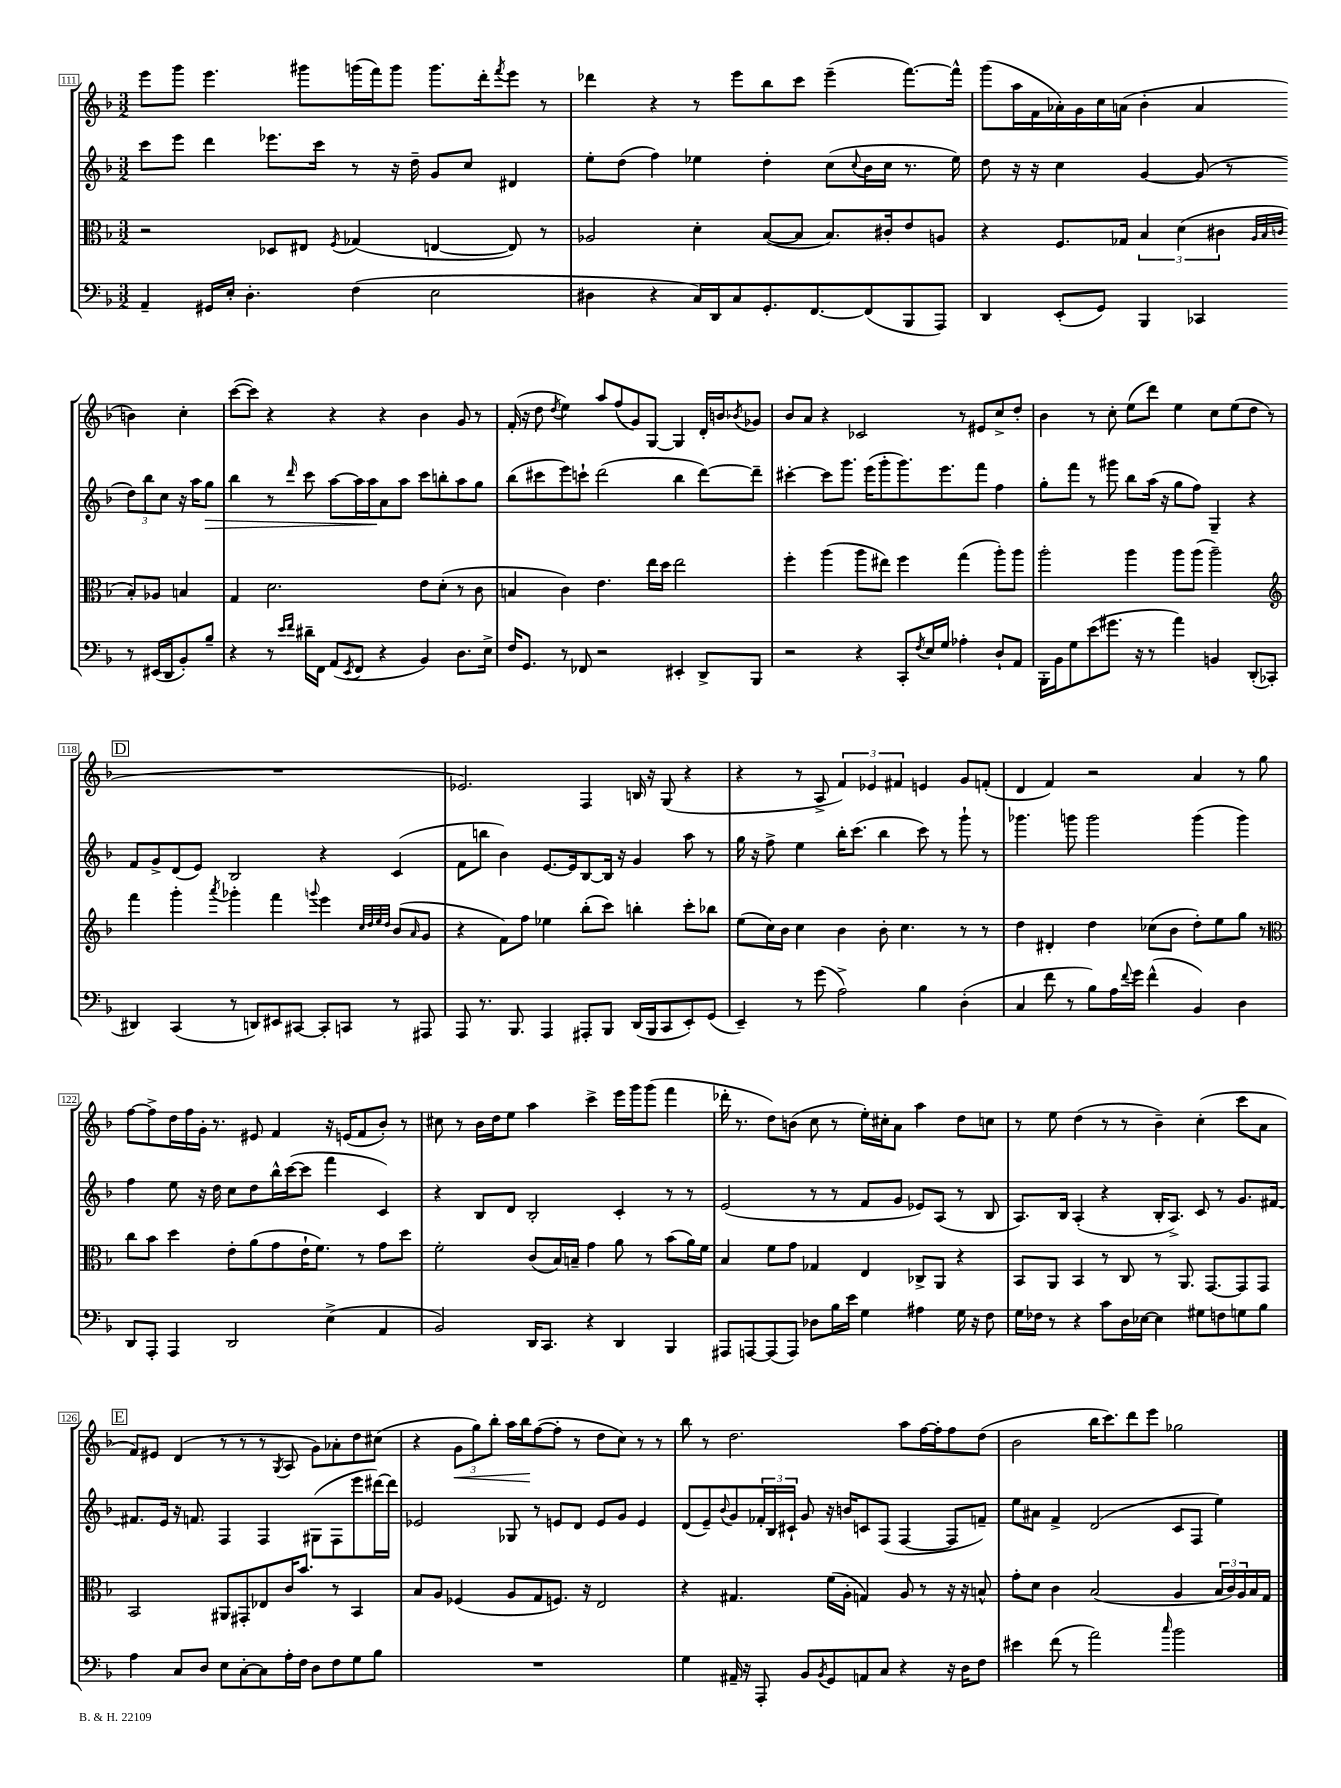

**kern	**kern	**kern	**dynam	**kern	**dynam
*part4	*part3	*part2	*part2	*part1	*part1
*staff4	*staff3	*staff2	*staff2	*staff1	*staff1
*clefF4	*clefC3	*clefG2	*	*clefG2	*
*k[b-]	*k[b-]	*k[b-]	*	*k[b-]	*
*M3/2	*M3/2	*M3/2	*	*M3/2	*
=111	=111	=111	=111	=111	=111
4AA~/	2r	8ccc\L	.	8eee\L	.
.	.	8eee\J	.	8ggg\J	.
16GG#X/LL	.	4ddd\	.	4.eee\	.
16E'/JJ	.	.	.	.	.
4.D'\	.	.	.	.	.
.	8D-X/L	8.eee-X\L	.	.	.
.	8E#X/J	.	.	8ggg#X\L	.
.	.	16ccc\Jk	.	.	.
.	8qF/	.	.	.	.
(4F\	(4G-X/	8r	.	(16gggn\L	.
.	.	.	.	16fff\J)	.
.	.	16r	.	8ggg\J	.
.	.	16dd~\	.	.	.
2E\	[4En/	8g/L	.	8.ggg\L	.
.	.	8cc/J	.	.	.
.	.	.	.	16ddd'\k	.
.	.	.	.	8qfff/	.
.	8E/])	4d#X/	.	8eee\J	.
.	8r	.	.	8r	.
=112	=112	=112	=112	=112	=112
4D#X\	2A-X/	8ee'\L	.	4ddd-X\	.
.	.	(8dd\J	.	.	.
4r	.	4ff\)	.	4r	.
16C/LL)	4d'\	4ee-X\	.	8r	.
16DD/J	.	.	.	.	.
8C/	.	.	.	8eee\L	.
8.GG'/	([8B-/L	4dd'\	.	8bb-\	.
.	8B-/J]	.	.	8ccc\J	.
[8.FF/	.	.	.	.	.
.	8.B-/L)	(8cc\L	.	(4eee~\	.
.	.	8qqcc/	.	.	.
(8FF/]	.	16b-\L	.	.	.
.	16c#X'/k	16cc\JJ	.	.	.
8BBB-/	8e/	8.r	.	[8.fff\L)	.
8AAA/J)	8An/J	.	.	.	.
.	.	16ee-\)	.	16fff^^\Jk]	.
=113	=113	=113	=113	=113	=113
4DD/	4r	8dd\	.	(8ggg\L	.
.	.	16r	.	16aa\L	.
.	.	16r	.	16f\	.
(8EE'/L	8.F/L	4cc\	.	16a-X'\)	.
.	.	.	.	16g\	.
8GG/J)	.	.	.	16cc\	.
.	16G-X/Jk	.	.	(16an\JJ	.
4BBB-/	6B-/	[4g/	.	4b-'\	.
.	(6d\	.	.	.	.
4CC-X/	.	(8g/]	.	4a/	.
.	6c#X\	.	.	.	.
.	.	8r	.	.	.
.	32qqA/LLL	.	.	.	.
.	32qqB-/	.	.	.	.
.	32qqcn/JJJ	.	.	.	.
8r	8B-'/L)	12dd\L)	.	4bn\)	.
.	.	12bb-\	.	.	.
(16EE#X/LL	8A-X/J	.	.	.	.
.	.	12cc\J	.	.	.
16DD/J	.	.	.	.	.
8BB-'/)	4Bn/	16r	.	4cc'\	.
.	.	16aa\KL	.	.	.
!	!	!	!LO:HP:b	!	!
8B-~/J	.	8gg\J	>	.	.
!!LO:LB:g=z
=114	=114	=114	=114	=114	=114
4r	4G/	4bb-\	.	([8ccc\L	.
.	.	.	.	8ccc\J])	.
8r	2.d\	8r	.	4r	.
16qqe/LL	.	.	.	.	.
16qqf/JJ	.	16qqddd/	.	.	.
16d#X~\LL	.	8ccc\	.	.	.
16FF\JJ	.	.	.	.	.
(8AA/L	.	[8aa\L	.	4r	.
8qEE/	.	.	.	.	.
8FF/J	.	16aa\L]	.	.	.
.	.	16aa\J	.	.	.
4r	.	8a\	]	4r	.
.	.	8aa\J	.	.	.
4BB-/)	8e\L	8ccc\L	.	4b-\	.
.	(8d'\J	8bbn'\	.	.	.
8.D\L	8r	8aa\	.	8g/	.
.	8c\	8gg\J	.	8r	.
16E^\Jk	.	.	.	.	.
=115	=115	=115	=115	=115	=115
16F/KL	4Bn/	(8bb-\L	.	(16f'/	.
8.GG/J	.	.	.	16r	.
.	.	8ccc#X\	.	8dd\	.
.	.	.	.	8qdd/	.
8r	4c\)	8eee\)	.	4ee\)	.
8FF-X/	.	8cccn`\J	.	.	.
2r	4.e\	(2ddd\	.	8aa/L	.
.	.	.	.	(8ff/	.
.	.	.	.	8g/)	.
.	16ee\LL	.	.	[8G/J	.
.	16dd\JJ	.	.	.	.
4EE#X'/	2ee\	4bb-\	.	4G/]	.
8DD^/L	.	[8ddd\L)	.	16d'/LL	.
.	.	.	.	16bn/J	.
.	.	.	.	8qb-X/	.
8BBB-/J	.	8ddd~\J]	.	8g-X/J	.
=116	=116	=116	=116	=116	=116
2r	4ff'\	[4ccc#X'\	.	8b-/L	.
.	.	.	.	8a/J	.
.	(4aa\	8ccc#\L]	.	4r	.
.	.	8.ggg\J	.	.	.
4r	8aa\L	.	.	2c-X/	.
.	.	(16eee\KL	.	.	.
.	8ee#X\J)	8ggg'\	.	.	.
8CC'/L	4ff\	8.ggg\)	.	.	.
8qF/	.	.	.	.	.
16E/L	.	.	.	.	.
16G/JJ	.	8.eee\	.	.	.
4A-X'\	(4gg\	.	.	8r	.
.	.	8fff\J	.	8e#X/L	.
8D`/L	8aa'\L)	4ff\	.	8cc^/	.
8AA/J	8aa\J	.	.	8dd'/J	.
=117	=117	=117	=117	=117	=117
16BBB-'\LL	2aa'\	8gg'\L	.	4b-\	.
16BB-\J	.	.	.	.	.
8G\	.	8fff\J	.	.	.
(8e\	.	8r	.	8r	.
8.g#X\J	.	8ggg#X\	.	8cc'\	.
.	4aa\	8bb-\L	.	(8ee\L	.
16r	.	.	.	.	.
8r	.	(16aa\Jk	.	8ddd\J)	.
.	.	16r	.	.	.
4a\)	8aa\L	8gg\L	.	4ee\	.
.	(8aa\J	8ff\J)	.	.	.
4BBn/	2aa~\)	4G~/	.	8cc\L	.
.	.	.	.	(8ee\	.
(8DD'/L	.	4r	.	8dd\J	.
8CC-X'/J	.	.	.	8r	.
!!LO:LB:g=z
!!LO:REH:place=s1:t=D
=118	=118	=118	=118	=118	=118
*	*clefG2	*	*	*	*
4DD#X/)	4fff\	8f/L	.	1.r	.
.	.	8g^/	.	.	.
(4CC/	4ggg'\	(8d/	.	.	.
.	.	8e/J)	.	.	.
.	8qaaa/	.	.	.	.
8r	4ggg-X'\	2B-/	.	.	.
8DDn/L)	.	.	.	.	.
8EE#X/	4fff\	.	.	.	.
[8CC#X/J	.	.	.	.	.
.	8qqgggn/	.	.	.	.
8CC#'/L]	4eee\	4r	.	.	.
8CCn/J	.	.	.	.	.
.	32qqcc/LLL	.	.	.	.
.	32qqdd/	.	.	.	.
.	32qqee/	.	.	.	.
.	32qqdd/JJJ	.	.	.	.
8r	(8b-/L	(4c/	.	.	.
.	16qqa/	.	.	.	.
8AAA#X/	8g/J	.	.	.	.
=119	=119	=119	=119	=119	=119
8AAA/	4r	8f\L	.	2.e-X/)	.
8.r	.	8bbn\J	.	.	.
.	8f\L)	4b-\)	.	.	.
8.BBB-/	.	.	.	.	.
.	8ff\J	.	.	.	.
4AAA/	4ee-X\	[8.e/L	.	.	.
.	.	16e/k]	.	.	.
8AAA#X'/L	(8bb-'\L	[8B-/	.	4F/	.
8BBB-/J	8ccc\J)	16B-/Jk]	.	.	.
.	.	16r	.	.	.
(16DD/LL	4bbn'\	4g/	.	16Bn/	.
16BBB-/J	.	.	.	16r	.
8CC/	.	.	.	(8G/	.
8EE'/)	8ccc'\L	8aa\	.	4r	.
(8GG/J	8bb-X\J	8r	.	.	.
=120	=120	=120	=120	=120	=120
4EE~/)	(8ee\L	16gg\	.	4r	.
.	.	16r	.	.	.
.	16cc\L)	8ff^\	.	.	.
.	16b-\JJ	.	.	.	.
8r	4cc\	4ee\	.	8r	.
(8g\	.	.	.	8A^/	.
2A^\)	4b-\	16bb-'\KL	.	6f/)	.
.	.	(8.ccc\J	.	.	.
.	.	.	.	6e-X/	.
.	8b-'\	4bb-\	.	.	.
.	.	.	.	6f#X/	.
.	4.cc\	.	.	.	.
4B-\	.	8ccc\)	.	4en/	.
.	.	8r	.	.	.
(4D'\	8r	8ggg`\	.	8g/L	.
.	8r	8r	.	(8fn'/J	.
=121	=121	=121	=121	=121	=121
4C/	4dd\	4.ggg-X\	.	4d/	.
8f\	4d#X'/	.	.	4f/)	.
8r	.	8gggn\	.	.	.
8B-\L)	4dd\	2ggg\	.	2r	.
16A\L	.	.	.	.	.
8qqf/	.	.	.	.	.
16g\JJ	.	.	.	.	.
(4f^^\	(8cc-X\L	.	.	.	.
.	8b-\J	.	.	.	.
4BB-/)	8dd'\L)	(4ggg\	.	4a/	.
.	8ee\	.	.	.	.
4D\	8gg\J	4ggg\)	.	8r	.
.	8r	.	.	8gg\	.
!!LO:LB:g=z
=122	=122	=122	=122	=122	=122
*	*clefC3	*	*	*	*
8DD/L	8cc\L	4ff\	.	[8ff\L	.
8AAA'/J	8b-\J	.	.	8ff^\]	.
4AAA/	4dd\	8ee\	.	16dd\L	.
.	.	.	.	16ff\	.
.	.	16r	.	16g'\JJ	.
.	.	16dd\	.	8.r	.
2DD/	8e'\L	8cc\L	.	.	.
.	(8a\	8dd\	.	8e#X/	.
.	8g\	16bb-^^\L	.	4f/	.
.	.	([16ccc\J	.	.	.
.	16e`\K	8ccc\J]	.	.	.
.	8.f\J)	.	.	.	.
(4E^\	.	4fff\	.	16r	.
.	.	.	.	(16en/KL	.
.	8r	.	.	8f/	.
4AA/	8g\L	4c/)	.	8b-'/J)	.
.	8dd\J	.	.	8r	.
=123	=123	=123	=123	=123	=123
2BB-/)	2f'\	4r	.	8cc#X\	.
.	.	.	.	8r	.
.	.	8B-/L	.	16b-\LL	.
.	.	.	.	16dd\J	.
.	.	8d/J	.	8ee\J	.
16DD/KL	(8c/L	2B-'/	.	4aa\	.
8.CC/J	.	.	.	.	.
.	16B-/L)	.	.	.	.
.	16Bn~/JJ	.	.	.	.
4r	4g\	.	.	4ccc^\	.
4DD/	8a\	4c'/	.	16eee\LL	.
.	.	.	.	16ggg\J	.
.	8r	.	.	(8ggg\J	.
4BBB-/	(8b-\L	8r	.	4fff\	.
.	16a\L)	8r	.	.	.
.	16f\JJ	.	.	.	.
=124	=124	=124	=124	=124	=124
8AAA#X/L	4B-/	(2e/	.	16ddd-X'\	.
.	.	.	.	8.r	.
[8AAAn/	.	.	.	.	.
(8AAA/]	8f\L	.	.	8dd\L)	.
8AAA/J)	8g\J	.	.	(8bn\J	.
8D-X\L	4G-X/	8r	.	8cc\	.
16B-\L	.	8r	.	8r	.
16e\JJ	.	.	.	.	.
4G\	4E/	8f/L	.	16ee'\LL)	.
.	.	.	.	16cc#X'\J	.
.	.	8g/J	.	8a\J	.
4A#X\	8C-X^/L	8e-X/L)	.	4aa\	.
.	8AA/J	(8A/J	.	.	.
16G\	4r	8r	.	8dd\L	.
16r	.	.	.	.	.
8F\	.	8B-/	.	8ccn\J	.
=125	=125	=125	=125	=125	=125
16G\LL	8BB-/L	8.A/L)	.	8r	.
16F-X\JJ	.	.	.	.	.
8r	8AA/J	.	.	8ee\	.
.	.	16B-/Jk	.	.	.
4r	4BB-/	(4A'/	.	(4dd\	.
8c\L	8r	4r	.	8r	.
16D\L	8C/	.	.	8r	.
[16E-X\JJ	.	.	.	.	.
4E-\]	8r	16B-'/KL	.	4b-~\)	.
.	.	8.A^/J)	.	.	.
.	8.AA/	.	.	.	.
8G#X\L	.	8c/	.	(4cc'\	.
.	[8.GG/L	.	.	.	.
8Fn\	.	8r	.	.	.
8Gn\	8GG/]	8.g/L	.	8ccc\L	.
8B-\J	8GG/J	.	.	8a\J	.
.	.	[16f#X/Jk	.	.	.
!!LO:LB:g=z
!!LO:REH:place=s1:t=E
=126	=126	=126	=126	=126	=126
4A\	2BB-/	8.f#X/L]	.	8f/L)	.
.	.	.	.	8e#X/J	.
.	.	16e/Jk	.	.	.
8C/L	.	16r	.	(4d/	.
.	.	8.fn/	.	.	.
8D/J	.	.	.	.	.
8E\L	8AA#X/L	4F/	.	8r	.
[8C'\	8GG#X'/	.	.	8r	.
8C\]	8E-X/	4F/	.	8r	.
.	.	.	.	8qG/	.
16A'\L	16c/K	.	.	8A/	.
16F\JJ	8.b-/J	.	.	.	.
8D\L	.	(8G#X\L	.	8g\L)	.
8F\	8r	8F\	.	8a-X'\	.
8G\	4BB-/	8eee\	.	8dd\	.
8B-\J	.	[16ddd#X\L)	.	(8cc#X\J	.
.	.	16ddd#\JJ]	.	.	.
=127	=127	=127	=127	=127	=127
1.r	8B-/L	2e-X/	.	4r	.
.	8A/J	.	.	.	.
!	!	!	!	!	!LO:HP:b
.	(4F-X/	.	.	12g\L	<
.	.	.	.	12gg\)	.
.	.	.	.	12bb-'\J	.
.	8A/L	8G-X/	.	16aa\LL	.
.	.	.	.	16bb-\J	.
.	8G/	8r	.	([8ff\	[
.	8.Fn/J)	8en/L	.	8ff'\J]	.
.	.	8d/J	.	8r	.
.	16r	.	.	.	.
.	2E/	8e/L	.	8dd\L	.
.	.	8g/J	.	8cc\J)	.
.	.	4e/	.	8r	.
.	.	.	.	8r	.
=128	=128	=128	=128	=128	=128
4G\	4r	(8d/L	.	8bb-\	.
.	.	8e~/)	.	8r	.
.	.	8qqb-/	.	.	.
16AA#X~/	4.G#X/	8g/	.	2.dd\	.
16r	.	.	.	.	.
8AAA'/	.	24f-X'/L	.	.	.
.	.	24B-/	.	.	.
.	.	24c#X`/JJ	.	.	.
8BB-/L	.	8g/	.	.	.
8qBB-/	.	.	.	.	.
8GG/	(16f\LL	16r	.	.	.
.	16A'\JJ	16bn/KL	.	.	.
8AAn/	4Gn/)	8cn/	.	.	.
8C/J	.	(8F/J	.	.	.
4r	8A/	[4F/	.	8aa\L	.
.	8r	.	.	[16ff\L	.
.	.	.	.	16ff'\J]	.
16r	16r	8F/L]	.	8ff\	.
16D\KL	16r	.	.	.	.
8F\J	8Bn^^/	8fn~/J)	.	(8dd\J	.
=129	=129	=129	=129	=129	=129
4e#X\	8g'\L	8ee\L	.	2b-\	.
.	8d\J	8a#X\J	.	.	.
(8f\	4c\	4f^/	.	.	.
8r	.	.	.	.	.
2a\)	(2B-/	(2d/	.	16bb-\KL	.
.	.	.	.	8.ccc\)	.
.	.	.	.	8ddd\	.
.	.	.	.	8eee\J	.
16qqcc/	.	.	.	.	.
2b-\	4A/	8c/L	.	2gg-X\	.
.	.	8F/J	.	.	.
.	24B-/LL	4ee\)	.	.	.
.	24c/)	.	.	.	.
.	24A/	.	.	.	.
.	16B-/	.	.	.	.
.	16G/JJ	.	.	.	.
==	==	==	==	==	==
*-	*-	*-	*-	*-	*-
